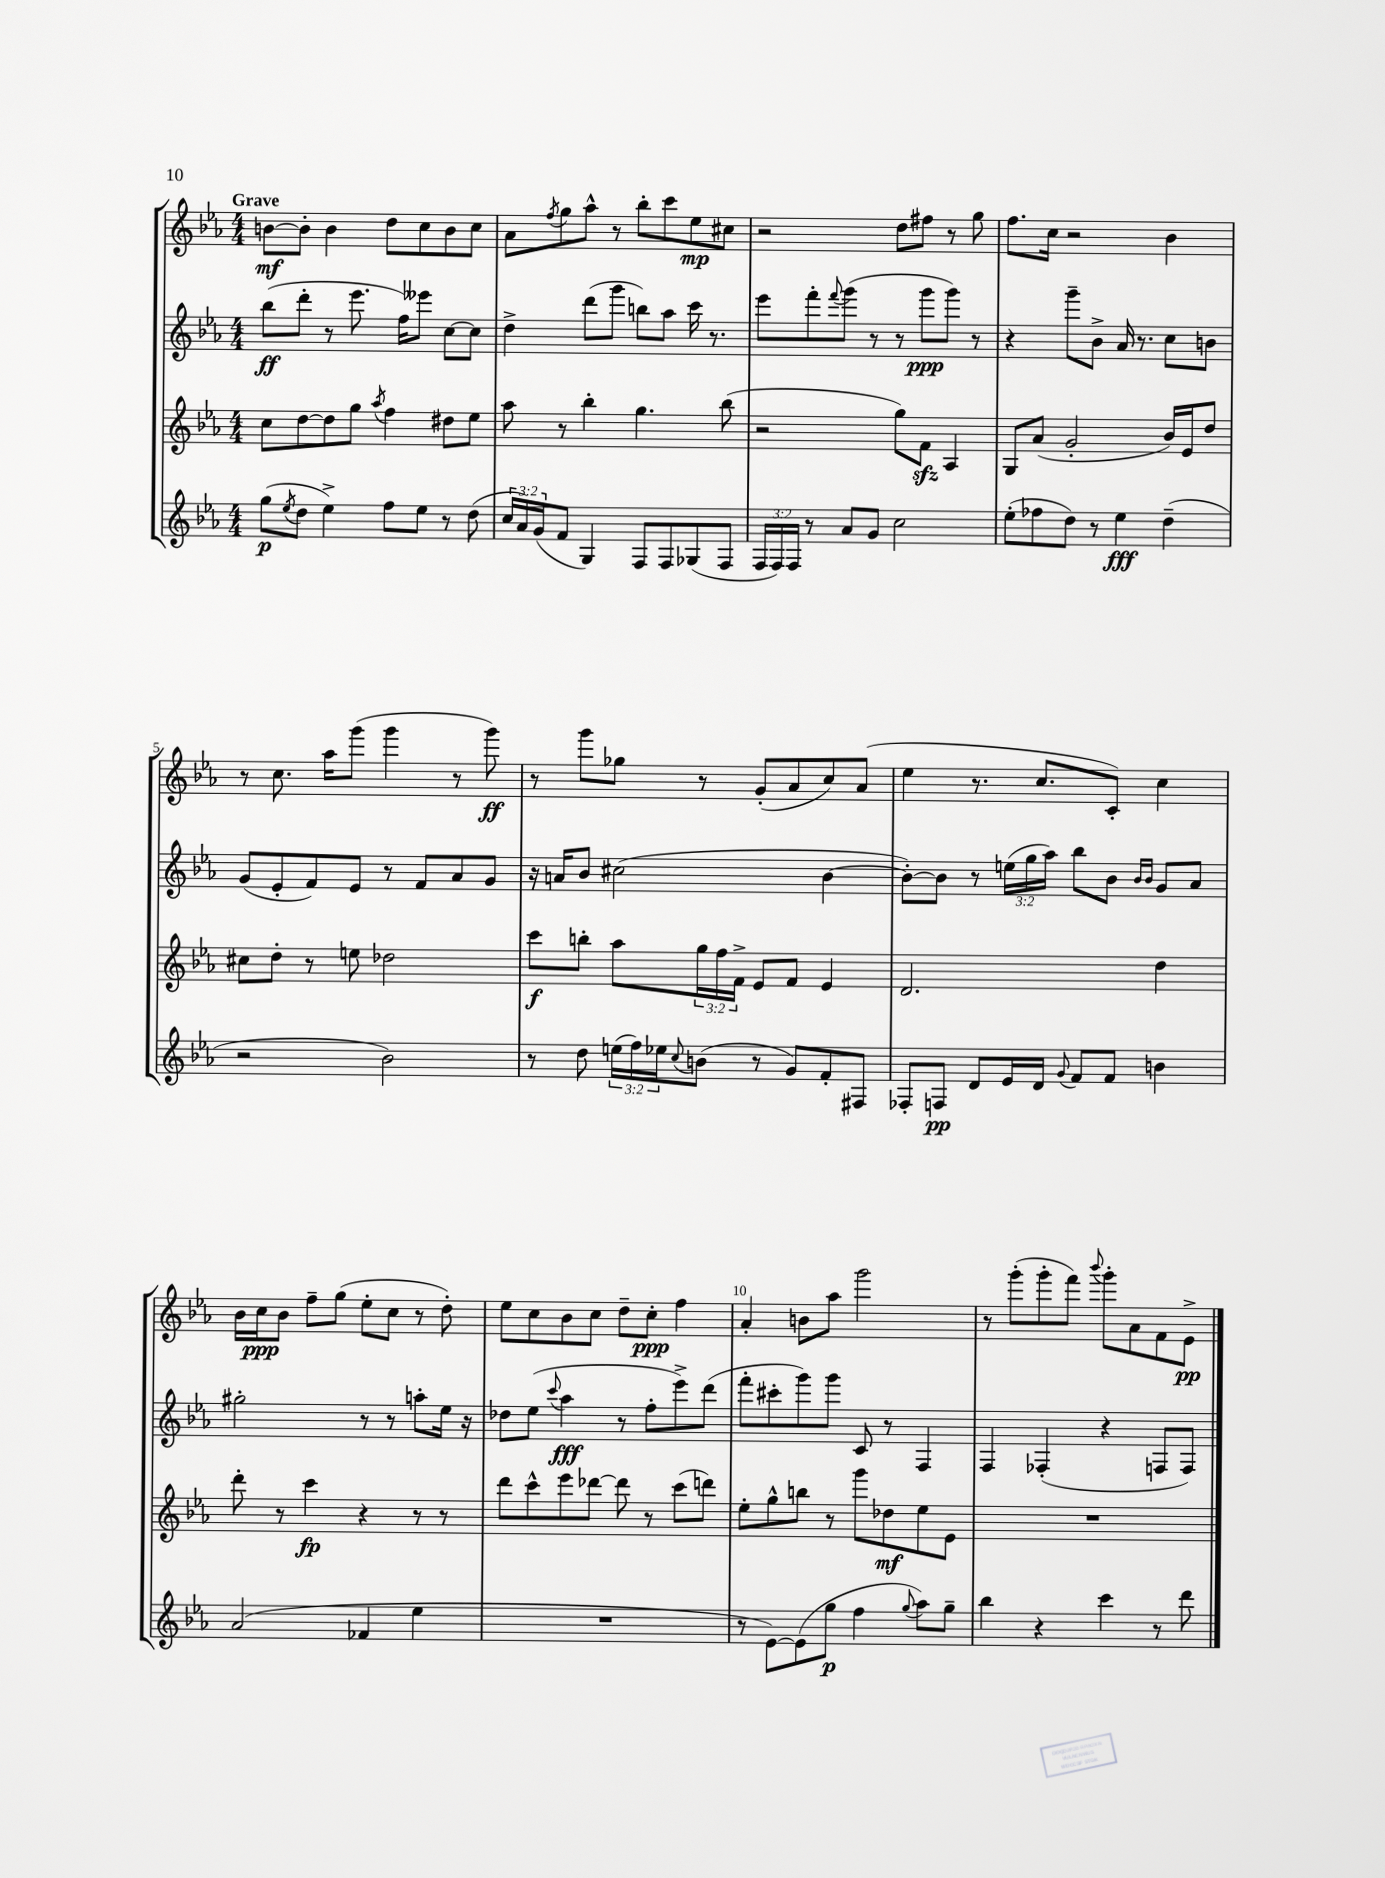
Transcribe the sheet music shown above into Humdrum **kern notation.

**kern	**kern	**kern	**kern
*staff4	*staff3	*staff2	*staff1
*clefG2	*clefG2	*clefG2	*clefG2
*k[b-e-a-]	*k[b-e-a-]	*k[b-e-a-]	*k[b-e-a-]
*M4/4	*M4/4	*M4/4	*M4/4
(8gg\L	8cc\L	(8bb-\L	[8b\L
8qee-/	.	.	.
8dd\J	[8dd\	8ddd'\J	8b'\]J
4ee-^\)	8dd\]	8r	4b\
.	8gg\J	8.eee-\	.
.	8qaa-/	.	.
8ff\L	4ff\	.	8dd\L
.	.	16ff\LK)	.
8ee-\J	.	8eee--\J	8cc\
8r	8dd#\L	[8cc\L	8b\
(8dd\	8ee-\J	8cc\]J	8cc\J
=	=	=	=
24cc/LL	8aa-\	4dd^\	8a-\L
24a-/)	.	.	.
(24g/J	.	.	.
.	.	.	8qff/
8f/J	8r	.	8gg\
4G/)	4bb-'\	(8ddd\L	8aa-^^\J
.	.	8ggg\J	8r
8F/L	4.gg\	8bb\L)	8bb-'\L
8F/	.	8aa-\J	8ccc\
(8G-/	.	16ccc\	8ee-\
.	.	8.r	.
8F/J	(8bb-\	.	8cc#\J
=	=	=	=
24F/LL	2r	8eee-\L	2r
24F/)	.	.	.
24F/JJ	.	.	.
8r	.	8fff'\	.
.	.	8qqfff/	.
8a-/L	.	(8ggg\J	.
8g/J	.	8r	.
2cc\	8gg\L)	8r	8dd\L
.	8f\J	8ggg\L	8ff#\J
.	4A-/	8ggg\J)	8r
.	.	8r	8gg\
=	=	=	=
(8ee-'\L	8G/L	4r	8.ff\L
8ff-\	(8a-/J	.	.
.	.	.	16cc\Jk
8dd\J)	2g'/	8ggg~\L	2r
8r	.	8b-^\J	.
4ee-\	.	16a-/	.
.	.	8.r	.
(4dd~\	16b-/LL)	8cc\L	4b-\
.	16e-/J	.	.
.	8dd/J	8b\J	.
=	=	=	=
2r	8cc#\L	(8g/L	8r
.	8dd'\J	8e-'/	8.cc\
.	8r	8f/)	.
.	.	.	16aa-\LK
.	8ee\	8e-/J	(8ggg\J
2b-\)	2dd-\	8r	4ggg\
.	.	8f/L	.
.	.	8a-/	8r
.	.	8g/J	8ggg\)
=	=	=	=
8r	8ccc\L	16r	8r
.	.	16a/LK	.
8dd\	8bb'\J	8b-/J	8ggg\L
(24ee\LL	8aa-\L	(2cc#\	8gg-\J
24ff\)	.	.	.
24ee-\J	.	.	.
8qqcc/	.	.	.
(8b\J	24gg\L	.	8r
.	24ff\	.	.
.	24f^\JJ	.	.
8r	8e-/L	.	(8g'/L
8g/L)	8f/J	.	8a-/
8f'/	4e-/	[4b-\	8cc/)
8F#/J	.	.	(8a-/J
=	=	=	=
8F-'/L	2.d/	8b-'\_L)	4ee-\
8F/J	.	8b-\]J	.
8d/L	.	8r	8.r
16e-/L	.	(24ee\LL	.
.	.	24gg\	.
16d/JJ	.	.	8.cc/L
.	.	24aa-\JJ)	.
8qqg/	.	.	.
8f/L	.	8bb-\L	.
8f/J	.	8b-\J	8c'/J)
.	.	16qqb-/LL	.
.	.	16qqb-/JJ	.
4b\	4dd\	8g/L	4cc\
.	.	8a-/J	.
=	=	=	=
(2a-/	8ddd'\	2gg#'\	16b-\LL
.	.	.	16cc\J
.	8r	.	8b-\J
.	4ccc\	.	8ff~\L
.	.	.	(8gg\J
4f-/	4r	8r	8ee-'\L
.	.	8r	8cc\J
4ee-\	8r	8aa'\L	8r
.	8r	16ee-\Jk	8dd'\)
.	.	16r	.
=	=	=	=
1r	8ddd\L	8dd-\L	8ee-\L
.	8ccc^^\	(8ee-\J	8cc\
.	.	8qqccc/	.
.	8eee-\	4aa-\	8b-\
.	[8ddd-\J	.	8cc\J
.	8ddd-\]	8r	8dd~\L
.	8r	8ff'\L	8cc'\J
.	(8ccc\L	8eee-^\)	4ff\
.	8ddd\J)	(8ddd\J	.
=	=	=	=
8r	8ee-'\L	8fff'\L	4a-'/
[8e-\L)	8gg^^\	8ccc#'\	.
(8e-\]	8bb\J	8ggg\)	8b\L
8gg\J	8r	8ggg\J	8aa-\J
4ff\	8ggg\L	8c/	2ggg\
.	8dd-\	8r	.
8qqgg/	.	.	.
8aa-\L)	8ee-\	4F/	.
8gg~\J	8e-\J	.	.
=	=	=	=
4bb-\	1r	4F/	8r
.	.	.	(8ggg'\L
4r	.	(4F-'/	8ggg'\
.	.	.	8fff\J)
.	.	.	8qqbbb-/
4ccc\	.	4r	8ggg'\L
.	.	.	8a-\
8r	.	8F/L	8f\
8ddd\	.	8F/J)	8e-^\J
==	==	==	==
*-	*-	*-	*-
